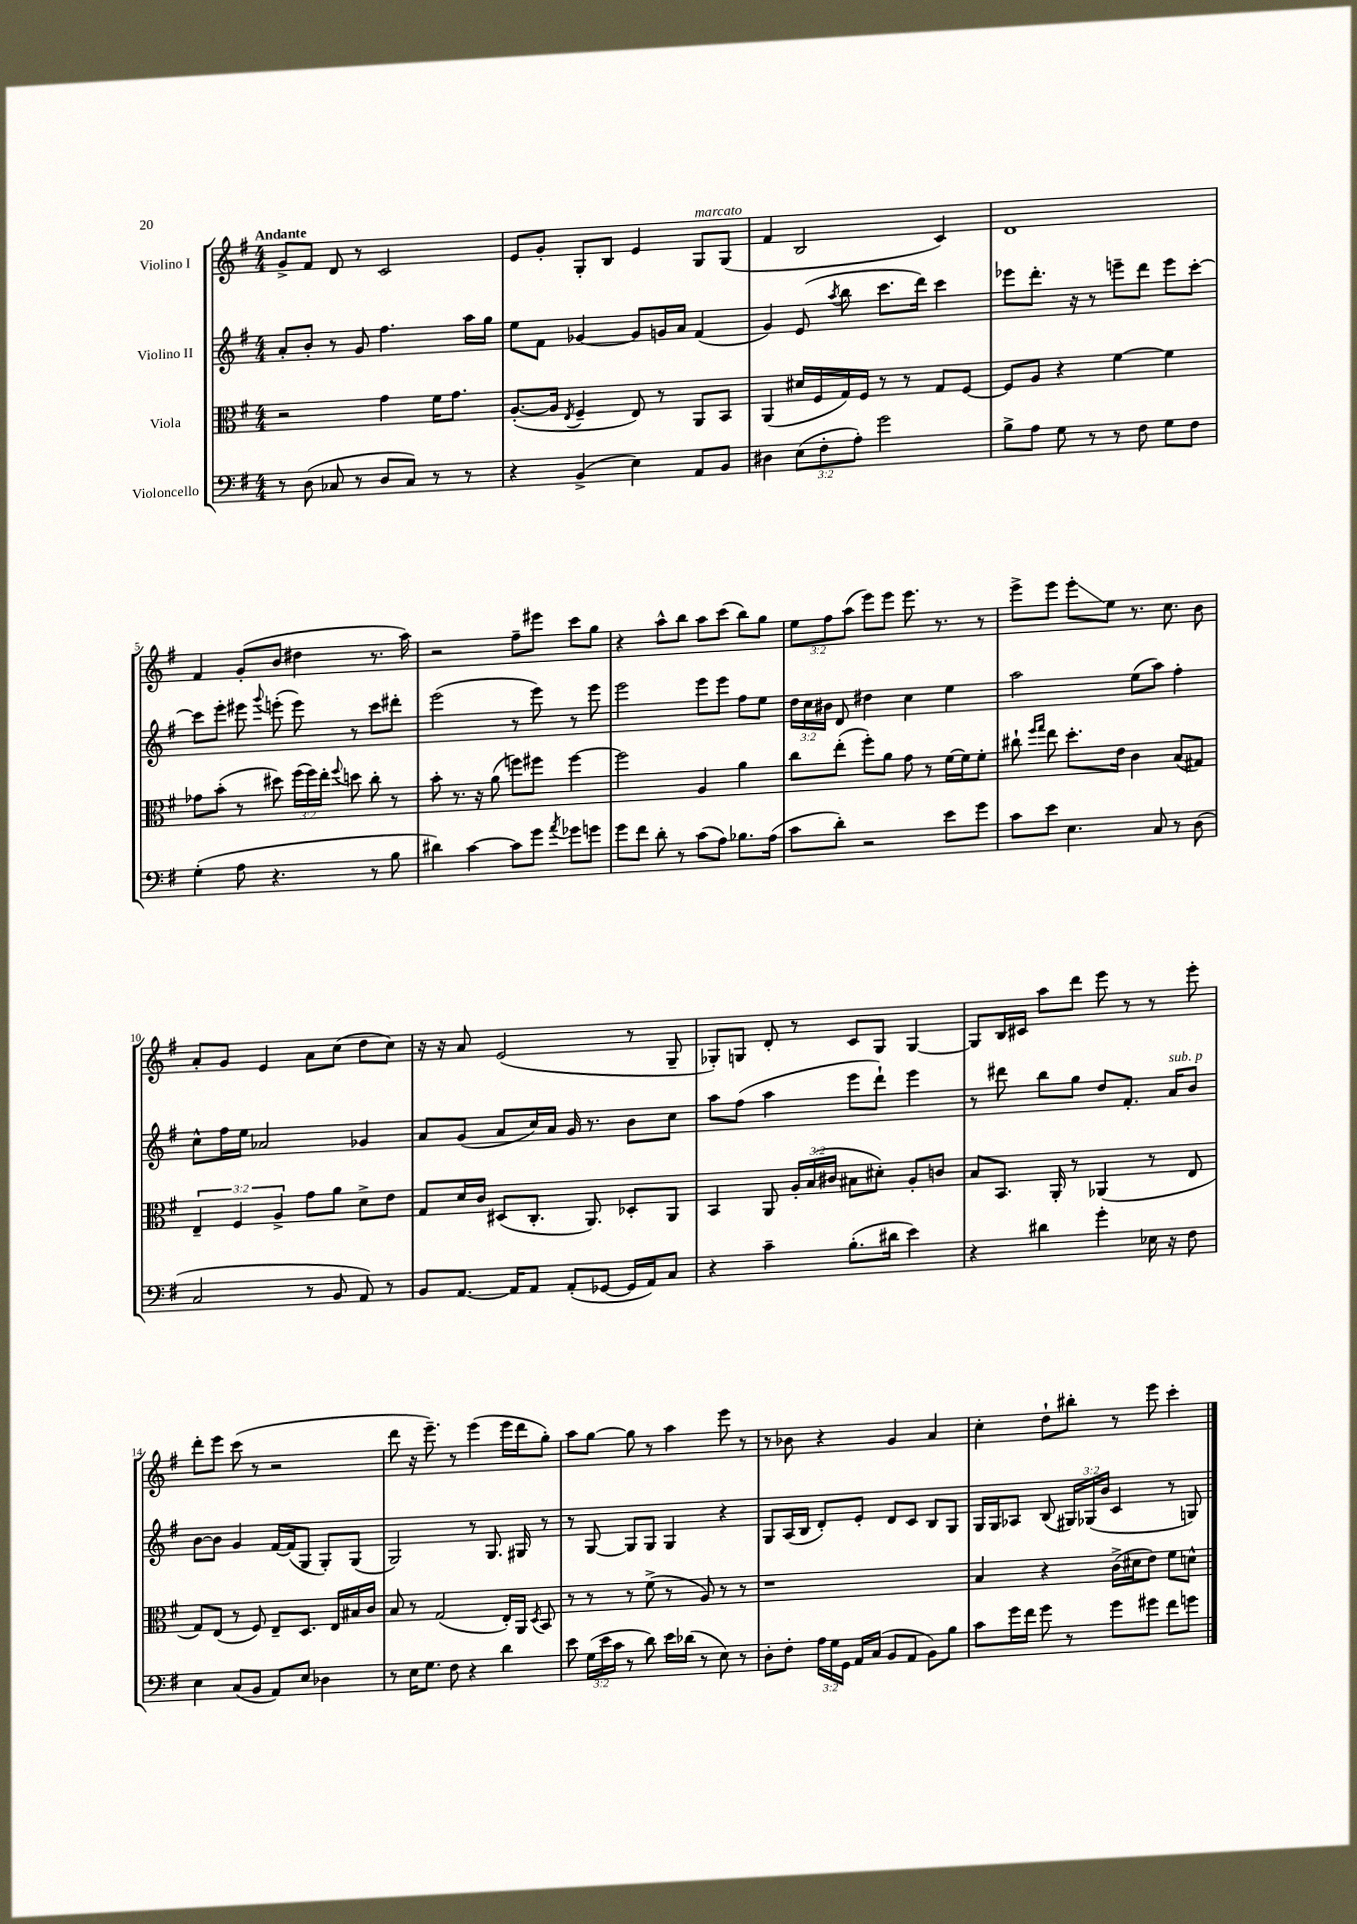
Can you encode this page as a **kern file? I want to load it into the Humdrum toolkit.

**kern	**kern	**kern	**kern
*staff4	*staff3	*staff2	*staff1
*clefF4	*clefC3	*clefG2	*clefG2
*k[f#]	*k[f#]	*k[f#]	*k[f#]
*M4/4	*M4/4	*M4/4	*M4/4
8r	2r	8a'	8g^
(8D	.	8b'	8f#
8C-	.	8r	8d
8r	.	8g	8r
8D	4g	4.ff#	2c
8C-)	.	.	.
8r	16f#	.	.
.	8.g	.	.
8r	.	16aa	.
.	.	16gg	.
=	=	=	=
4r	([8.A'	8ee	8e
.	.	8f#	8g'
.	16A]	.	.
.	8qE	.	.
(4BB^	4F#~	[4g-	8G'
.	.	.	8B
4E)	8E)	8g-]	4e
.	8r	16g	.
.	.	16a	.
8AA	8AA	(4f#	8G
8BB	8BB	.	(8G
=	=	=	=
4D#	(4AA	4g)	4f#
(12E	16d#	(8e	2B
.	16F#	.	.
12F#'	.	.	.
.	.	8qaa	.
.	16G)	8bb	.
12A')	.	.	.
.	16F#	.	.
2g	8r	8.ccc	.
.	8r	.	.
.	.	16ddd)	.
.	8G	4ccc	4c)
.	[8F#	.	.
=	=	=	=
8B^	8F#]	8eee-	1d
8A	8A	8.ddd'	.
8G	4r	.	.
.	.	16r	.
8r	.	8r	.
8r	[4f#	8eee~	.
8F#	.	8ddd	.
8G	4f#]	8eee	.
8F#	.	[8ccc'	.
=	=	=	=
(4G'	8g-	8ccc]	4f#
.	(8b'	8eee'	.
8A	8r	8eee#	(8g'
.	.	8qqggg	.
4.r	8dd#)	(8eee'	8b
.	(24ff#	8eee)	4dd#
.	24ff#)	.	.
.	24ee'	.	.
.	8qqff#	.	.
.	8dd	8r	.
8r	8cc'	8ccc	8.r
8B	8r	8ddd#'	.
.	.	.	16aa)
=	=	=	=
4d#)	8b'	(2eee	2r
.	8.r	.	.
[4c	.	.	.
.	16r	.	.
.	(8a	.	.
8c]	8ff)	8r	8ff#~
8g	8ff#	8eee)	8eee#
8qa	.	.	.
8g-	[4ff#	8r	8ccc
8g	.	8eee	8gg
=	=	=	=
8g	2ff#]	2eee	4r
8f#	.	.	.
8d'	.	.	8aa^^
8r	.	.	8bb
(8c	4A	8eee	8aa
8A)	.	8eee	(8ccc
8.B-	4a	8ff#	8bb)
.	.	8ee	8gg
(16A	.	.	.
=	=	=	=
8c	8cc	24dd	12ee
.	.	24cc	.
.	.	24b#	12ff#
8d')	(8ee'	8d	.
.	.	.	(12aa
2r	8ff#')	4dd#	8eee)
.	8a	.	8eee
.	8g	4cc	8.eee
.	8r	.	.
.	.	.	8.r
8e	[16f#	4ee	.
.	16f#]	.	.
8g	8f#'	.	8r
=	=	=	=
8c	8cc#`	2aa	8eee^
.	16qqff#	.	.
.	16qqgg	.	.
8e	8ee	.	8eee
4.E	8.dd'	.	8eee'
.	.	.	8ee
.	16e	.	.
.	4c	(8ee	8.r
8C	.	8aa)	.
.	.	.	8.cc
8r	(8B	4ff#'	.
(8D	8G#)	.	8b
=	=	=	=
2C	6E~	8cc^^	8a'
.	.	16ff#	8g
.	6F#	.	.
.	.	16ee	.
.	.	2a-	4e
.	6A^	.	.
8r	8g	.	8a
8BB	8a	.	(8cc
8AA)	8d^	4g-	8dd
8r	8e	.	8cc)
=	=	=	=
8BB	8G	8a	16r
.	.	.	16r
[8.AA	16d	(8g	8a
.	16c	.	.
.	(8D#	8a	(2e
16AA]	.	.	.
8AA	8.C'	16cc)	.
.	.	16a	.
(8AA'	.	16g	.
.	8.AA)	8.r	.
[8GG-	.	.	.
16GG-]	8D-'	8b	8r
16AA)	.	.	.
8C	8AA	8cc	8G~
=	=	=	=
4r	4BB	8aa	8G-')
.	.	(8ff#	8G
4c~	8AA	4aa	8d'
.	24A'	.	8r
.	(24B	.	.
.	24c#	.	.
(8.B'	8B#	8eee	8c
.	8d#')	8ddd`)	8G
16d#	.	.	.
4e)	8A'	4eee	[4G
.	8c	.	.
=	=	=	=
4r	8B	8r	8G]
.	8.BB	8ddd#	16B
.	.	.	16c#
4d#	.	8bb	8aa
.	16AA'	.	.
.	8r	8gg	8ddd
4g'	(4AA-	8dd	8eee
.	.	8.f#'	8r
16E-	8r	.	8r
16r	.	16a	.
8F#	8E	8b	8eee'
=	=	=	=
4E	8G)	[8b	8ddd'
.	(8E	8b]	8eee
(8C	8r	4g	(8ccc
8BB	8F#)	.	8r
8AA)	8E~	[16f#	2r
.	.	(16f#]	.
8E	8.D	8G	.
4D-	.	8G')	.
.	16E	.	.
.	16B#	(8G	.
.	16c	.	.
=	=	=	=
8r	8B	2G)	8ddd
16E	8r	.	16r
8.G	.	.	8.eee~)
.	(2G	.	.
8F#	.	.	8r
4r	.	8r	(4eee
.	.	8.G	.
4d	16E')	.	16eee
.	16AA	16G#	16ddd
.	8qD	.	.
.	8BB	8r	8gg')
=	=	=	=
8e	8r	8r	8aa
(24G	8r	[8G	[8gg
24e	.	.	.
24c	.	.	.
8r	8r	8G]	8gg]
8d)	(8f#^	8G	8r
16e	8r	4G	4aa
(16d-	.	.	.
8r	8A)	.	.
8E)	8r	4r	8eee
8r	8r	.	8r
=	=	=	=
8D'	1r	8G	8r
8F#'	.	(16A	8b-
.	.	16B	.
24A	.	8d')	4r
24G	.	.	.
24GG	.	.	.
16AA	.	8e'	.
(16C	.	.	.
8BB	.	8d	4g
8AA	.	8c	.
8BB)	.	8B	4a
8B	.	8G	.
=	=	=	=
8c	4B	16G	4cc'
.	.	16G	.
16g	.	8A-	.
16f#	.	.	.
8g	4r	(8B	8dd`
8r	.	24G#)	8bb#'
.	.	(24G-	.
.	.	24b	.
8g	(16c^	4c	8r
.	16d#	.	.
8g#	8e)	.	8eee
8f#	8f#	8r	4ccc'
8g	8d^^	8G)	.
==	==	==	==
*-	*-	*-	*-
